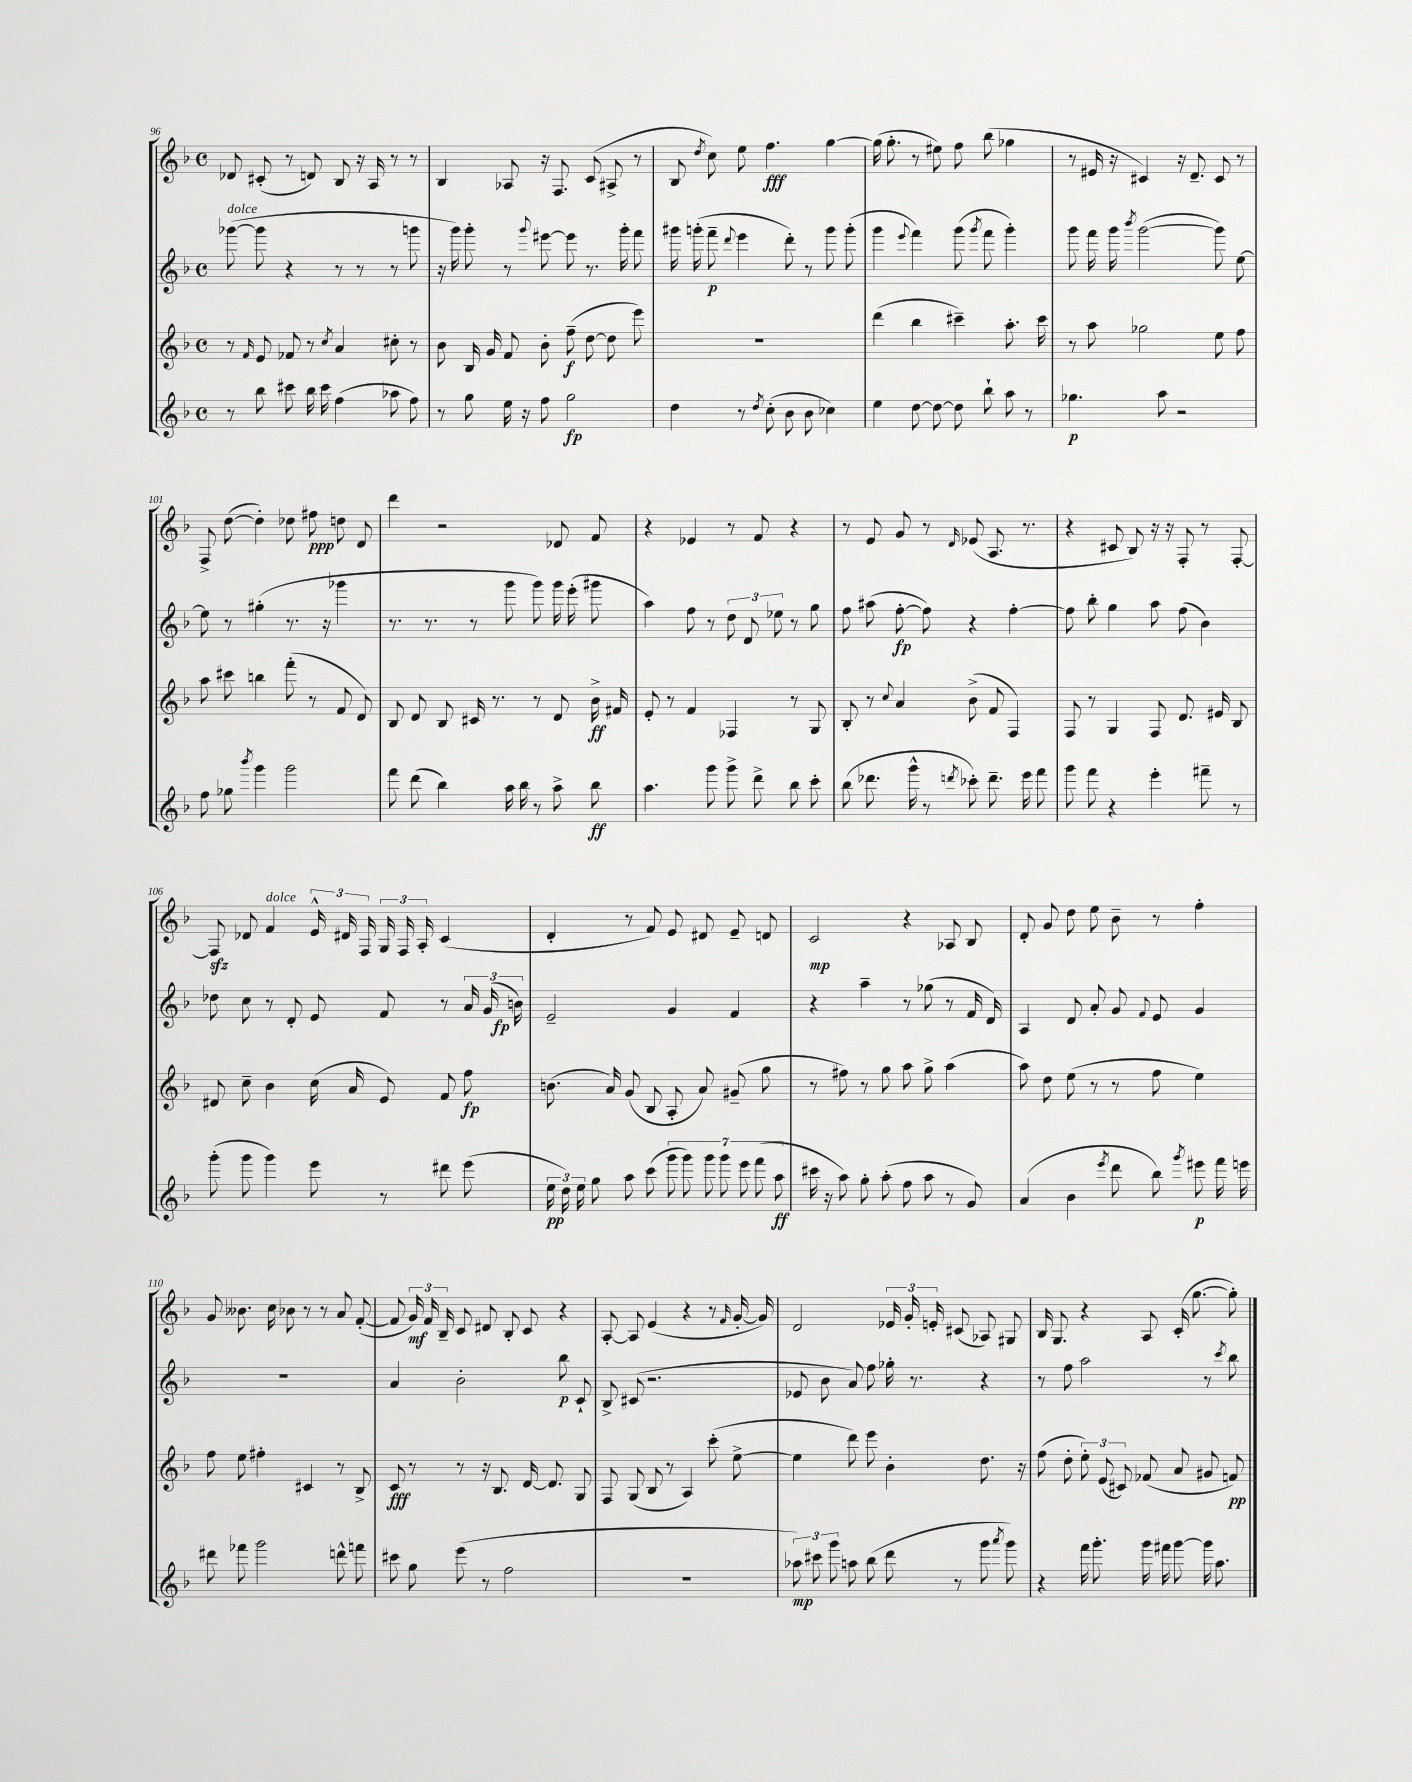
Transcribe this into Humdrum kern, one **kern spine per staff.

**kern	**kern	**kern	**kern
*staff4	*staff3	*staff2	*staff1
*clefG2	*clefG2	*clefG2	*clefG2
*k[b-]	*k[b-]	*k[b-]	*k[b-]
*M4/4	*M4/4	*M4/4	*M4/4
*met(c)	*met(c)	*met(c)	*met(c)
8r	8r	([8ggg-	8d-
.	16qqf	.	.
8bb-	8e	8ggg-]	(8c#'
8ccc#	8f-	4r	8r
16bb-	8r	.	8d)
16ccc#	.	.	.
.	8qcc	.	.
(4ff	4a	8r	8B-
.	.	8r	16r
.	.	.	16A
8aa-	8cc#'	8r	8r
8ff)	8r	8ggg	8r
=	=	=	=
8r	8b-	16r	4B-
.	.	16ggg)	.
8gg	16B-	8ggg'	.
.	16g	.	.
16ee	8f	8r	8A-
16r	.	.	.
.	.	8qqggg	.
8ff	8b-'	[8eee#	16r
.	.	.	8.F
2gg	(8ff~	8eee#]	.
.	[8dd	8.r	(8c
.	8dd]	.	8A#^
.	.	16ggg'	.
.	8eee)	8fff	8r
=	=	=	=
4dd	1r	16ggg#	8B-
.	.	(16ggg'	.
.	.	.	8qdd
.	.	8fff~	8cc)
.	.	8qqddd	.
8r	.	4eee	8ee
8qdd	.	.	.
(8cc'	.	.	4.ff
8b-	.	8ddd')	.
8b-	.	8r	.
4cc-)	.	8ggg	[4gg
.	.	(8ggg'	.
=	=	=	=
4ee	(4ddd	4ggg	(16gg]
.	.	.	8.gg'
.	.	8qqeee	.
[8dd	4bb-	4fff)	8r
8dd_	.	.	8ee#)
8dd]	4ccc#~)	(8ggg	8ff
.	.	8qggg	.
8bb-`	.	8fff	(8bb-
8aa	8.aa'	4ggg')	4gg-
8r	.	.	.
.	16ccc#	.	.
=	=	=	=
4.gg-	8r	8ggg	8r
.	8aa	16fff	16e#
.	.	16ggg	16r
.	.	8qbbb-	.
.	2gg-	([2ggg	4c#)
8aa	.	.	.
2r	.	.	16r
.	.	.	8.d~
.	8ee	8ggg])	8c#
.	8ff	[8ee	8r
=	=	=	=
8ff	8aa	8ee]	8F^
8gg-	8ccc#	8r	([8dd
8qbbb-	.	.	.
4ggg	4bb	(4gg#'	4dd'])
2ggg	(8fff'	8.r	8dd-
.	8r	.	8ff#
.	.	16r	.
.	8f	4ggg-	8dd
.	8d)	.	8d
=	=	=	=
8fff	8B-	8.r	4ddd
(8ddd	8d	.	.
.	.	8.r	.
4bb-)	8B-	.	2r
.	16c#	8r	.
.	8.r	.	.
16aa	.	8ggg	.
16bb-	.	.	.
8r	8r	8ggg)	.
8aa^	8d	16ggg	8d-
.	.	(16eee'	.
8bb-	16b-^	8ggg#	8f
.	16f#	.	.
=	=	=	=
4.aa	8e'	4aa)	4r
.	8r	.	.
.	4f	8ff	4e-
8ggg	.	8r	.
8ggg^	4F-	12dd	8r
.	.	12d	.
8ddd^	.	.	8f
.	.	12ee-	.
8bb-	8r	8r	4r
8ccc'	8G	8gg	.
=	=	=	=
(8bb-	8B-'	8ff	8r
8.ddd-	8r	(8aa#	8e
.	8qqcc	.	.
.	4a	[8ff'	8g
16ggg^^	.	.	.
8r	.	8ff])	8r
8qddd	.	.	16qqd
8ccc-')	(8b-^	4r	(8e-
8.ddd~	8f	.	8.A
.	4F)	[4ff'	.
16eee	.	.	8.r
8fff	.	.	.
=	=	=	=
8ggg	8F	8ff]	4r
8fff	8r	8bb-'	.
4r	4G	4gg	8c#
.	.	.	8B-)
4eee'	8F	8aa	16r
.	.	.	16r
.	8.d	(8ff	8F'
8fff#~	.	4b-)	8r
.	16e#	.	.
8r	8B-	.	[8F'
=	=	=	=
(8ggg'	8d#	8dd-	8F]
8ggg	8cc~	8cc	8d-
4ggg)	4b-	8r	4f
.	.	8d'	.
8eee	(16cc	8e	24e^^
.	.	.	24d#
.	16a	.	.
.	.	.	24F
8r	8e)	8f	24G
.	.	.	24F
.	.	.	24A'
8ddd#	8f	8r	(4c
(8eee	8ff	24a	.
.	.	(24g	.
.	.	24b)	.
=	=	=	=
24ee	(8.b	2e~	4d'
24dd)	.	.	.
24ee	.	.	.
8gg	.	.	.
.	16a)	.	.
8aa	(8g	.	8r
(8ccc	8B-	.	8f)
14ggg	8A'	4g	8e
14ggg)	.	.	.
.	8a)	.	8d#
14ggg	.	.	.
14ggg	.	.	.
.	(8g#~	4f	8e~
14eee	.	.	.
(14fff	.	.	.
.	8gg	.	8d
14aa	.	.	.
=	=	=	=
16ccc#	8r	4r	2c
16r	.	.	.
8aa)	8ff#)	.	.
8gg'	8r	4aa~	.
(8aa'	8gg	.	.
8ff	8aa	8r	4r
8aa	8gg^	(8gg-	.
8r	(4aa	8r	8A-
8g)	.	16f	8B-
.	.	16d)	.
=	=	=	=
(4a	8aa)	4A	8d'
.	8dd	.	8g
4b-	(8ee	8d	8dd
.	8r	8a'	8ee
8qeee	.	.	.
8ddd	8r	8g	8b-~
.	.	8qqf	.
8bb-)	8ff	8e	8r
8qggg	.	.	.
8eee#	4ee)	4g	4ff'
16fff	.	.	.
16eee	.	.	.
=	=	=	=
8ddd#	8ff	1r	8g
8fff-	8ee	.	8.b--
2ggg	4ff#'	.	.
.	.	.	16cc
.	.	.	8b-
.	4c#	.	8r
.	.	.	8r
8ddd^^	8r	.	8a
8fff	8B-^	.	([8f'
=	=	=	=
8ccc#	8c	4a	8f]
8gg	8r	.	24g)
.	.	.	24f
.	.	.	24B-~
(8eee	8r	2b-'	8c
8r	16r	.	8d#
.	8.B-	.	.
2ff	.	.	8B-'
.	[16d	.	8c
.	8.d]	.	.
.	.	8bb-	4r
.	8G	8c`	.
=	=	=	=
1r	8F	8B-^	[8A'
.	(8G	(8c#	8A]
.	8B-	2.r	(4e
.	8r	.	.
.	4A)	.	4r
.	(8ccc'	.	8r
.	.	.	16qqf
.	[8ee^	.	[16g'
.	.	.	16g])
=	=	=	=
12aa-)	4ee]	8e-	2d
12ccc#	.	.	.
.	.	8b-	.
12ggg	.	.	.
8aa	8ddd)	8a)	.
(8bb-	8eee	8ff	.
8ddd	4b-'	16gg-'	24e-
.	.	.	24g'
.	.	8.r	.
.	.	.	24e'
8r	.	.	(8c#
8ggg	8.dd	4r	8A-)
8qaaa	.	.	.
8ggg)	.	.	8G#
.	16r	.	.
=	=	=	=
4r	(8ff	8r	16B-
.	.	.	8.G
.	8dd'	8ff	.
16fff	12ee')	2aa	4r
8.ggg'	.	.	.
.	(12e	.	.
.	12c#)	.	.
16ggg	(8f-	.	8A
16fff#	.	.	.
[8ggg	8a	.	(16c'
.	.	.	[8.gg
16ggg]	8g#	8r	.
8.aa	.	.	.
.	.	8qccc	.
.	8f)	8bb-	8gg'])
==	==	==	==
*-	*-	*-	*-
